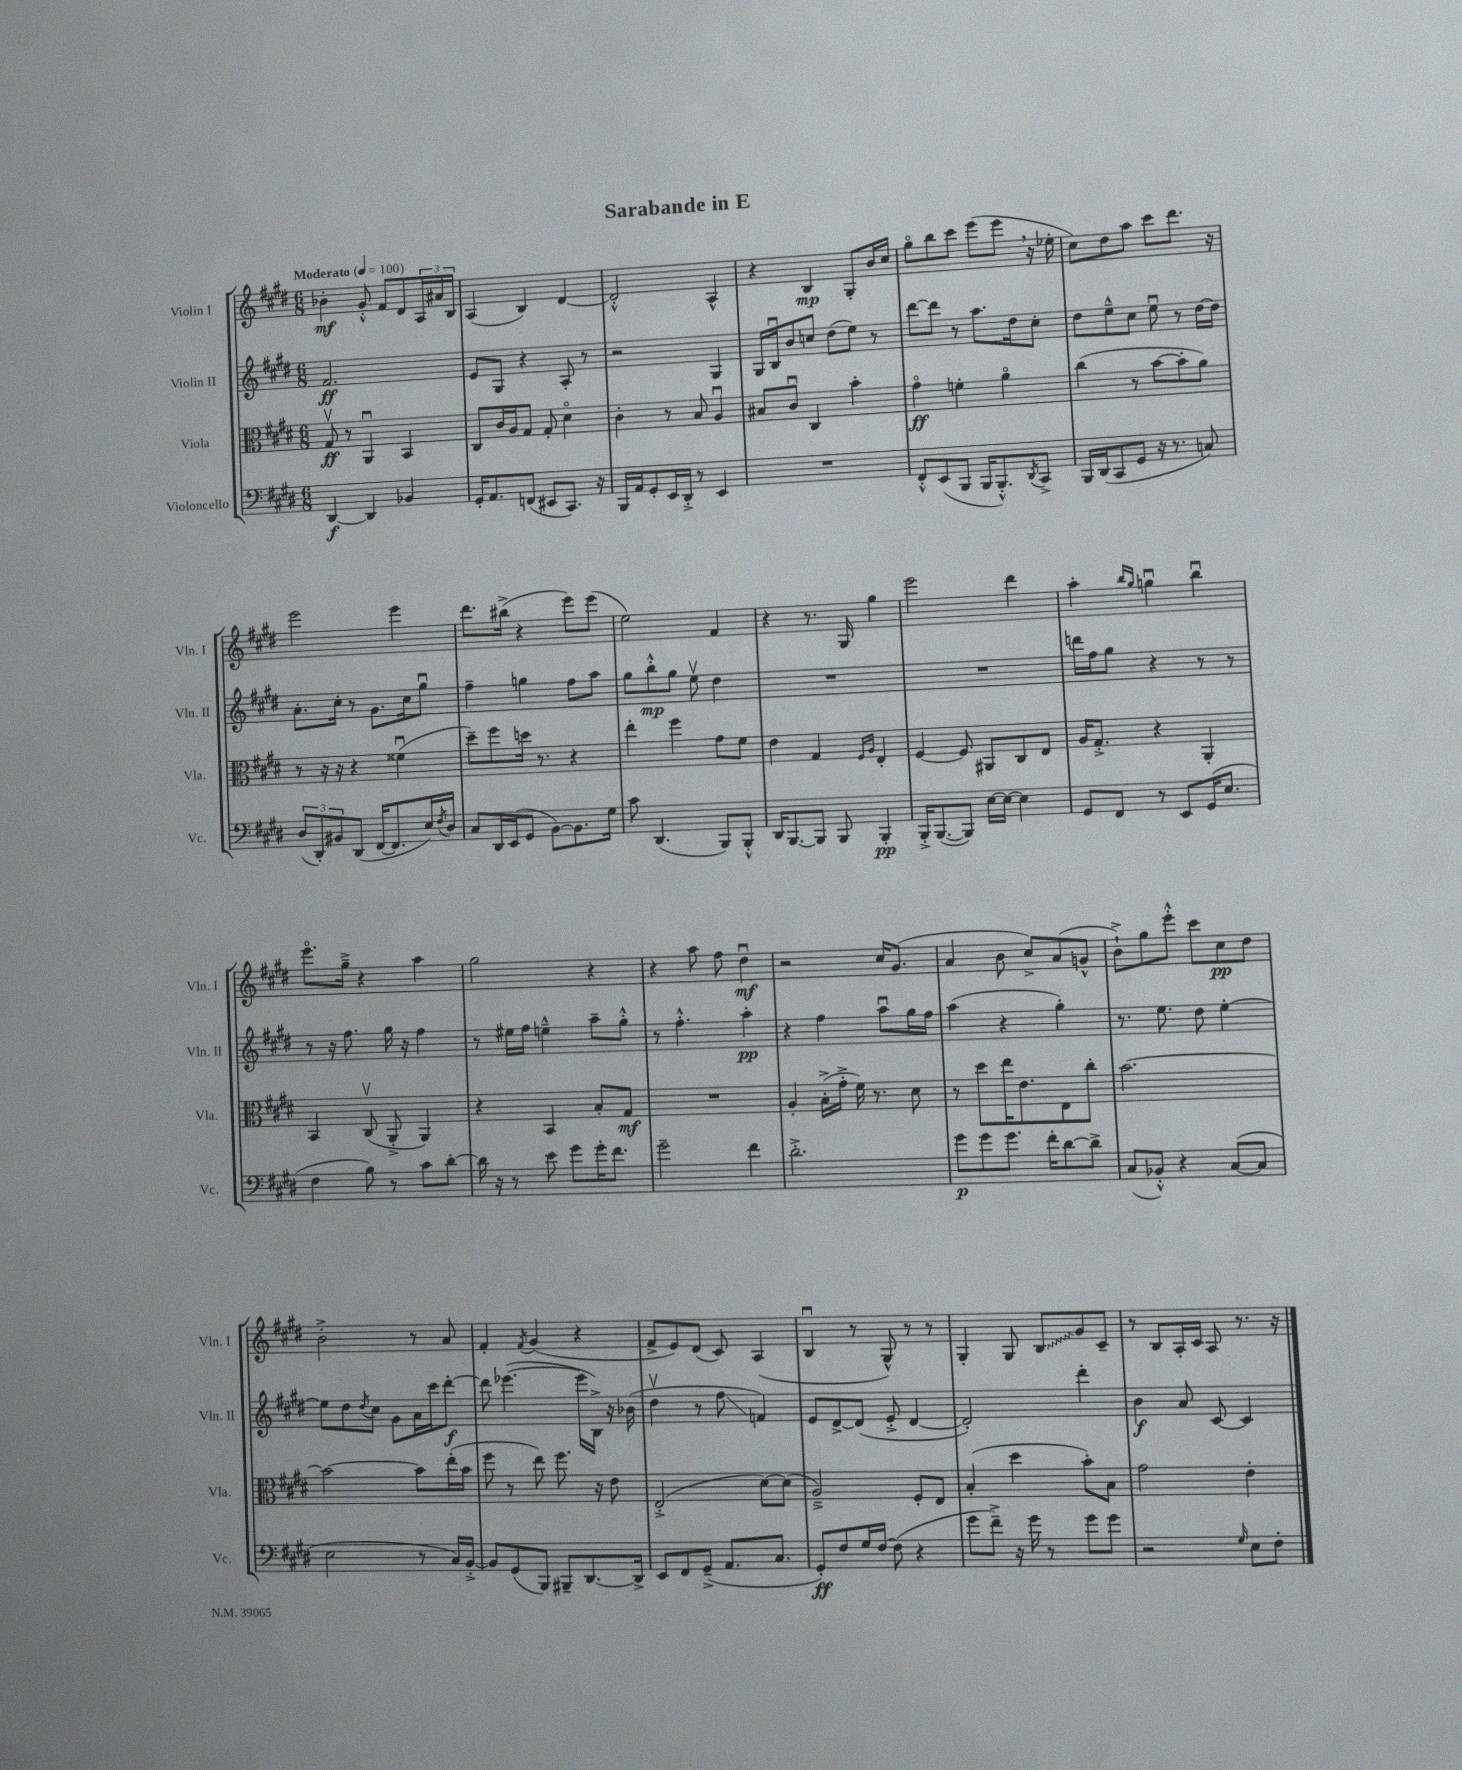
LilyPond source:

\header { title = "Sarabande in E" }
<<
\new StaffGroup <<
\new Staff = "s0" \with { instrumentName = "Violin I" shortInstrumentName = "Vln. I" } {
    \clef treble \key e \major \numericTimeSignature \time 6/8 \tempo "Moderato" 4 = 100
    bes'4-.\mf gis'8-.-^ fis'8 dis'8 \tuplet 3/2 { a16 ais'16 b16 } |
    a4( b4) dis'4~ |
    dis'2-.-^ a4-^ |
    r4 b4\mp gis8-. b'16 cis''16 |
    gis''8\flageolet b''8 cis'''8 e'''8( e'''8 \breathe r16 ees''16-. |
    cis''8) dis''8 a''8 cis'''8 dis'''8. r16 |
    e'''2 e'''4 |
    dis'''8. bis''16->( r4 e'''8) e'''8( |
    e''2) fis'4 |
    r4 r8. gis16 gis''4 |
    e'''2 dis'''4 |
    a''4-. \grace { b''16 gis''16 } g''4\downbow b''4\downbow |
    e'''8.\flageolet gis''16---> r4 a''4 |
    gis''2 r4 |
    r4 a''8 fis''8 dis''4\downbow\mf |
    r2 cis''16 gis'8.( |
    a'4 b'8 cis''8->) a'8( g'8-^ |
    b'8-!->) gis''8 e'''8-.-^ cis'''8 cis''8\pp dis''8 |
    b'2-.-> r8 a'8 |
    fis'4-. \acciaccatura { fis'8 } gis'4( r4 |
    fis'8-> e'8) dis'8( cis'8) a4( |
    b4\downbow r8 gis8-^) r8 r8 |
    gis4-. gis8 \once \override Glissando.style = #'zigzag b8\glissando gis'8 cis'8-- |
    r8 b8 a16-. cis'16 a8 r8. r16 \bar "|." |
}
\new Staff = "s1" \with { instrumentName = "Violin II" shortInstrumentName = "Vln. II" } {
    \clef treble \key e \major \numericTimeSignature \time 6/8
    fis'2.\ff |
    e'8 gis8 r4 a8-. r8 |
    r2 gis4 |
    gis16 b16\downbow b'8 c''8 dis''8( e''8) r8 |
    dis'''8~ dis'''8 r8 a''8. dis''16 cis''8-. |
    dis''8 e''8---^ cis''8 e''8\downbow r8 dis''16~ dis''16 |
    a'8.-. cis''16-. r8 gis'8. cis''16 gis''8\downbow |
    fis''4-- g''4 fis''8 a''8 |
    gis''8 b''8-.-^\mp gis''8 e''8\upbow dis''4 |
    R2. |
    R2. |
    d'''16 fis''16 gis''8 r4 r8 r8 |
    r8 r16 fis''8. gis''16 r16 fis''4 |
    r8 eis''16 fis''16 e''4---^ a''8-- gis''8-.-^ |
    r8 fis''4.-.-^ a''4-.\pp |
    r4 fis''4 a''8\downbow gis''16 fis''16 |
    a''4( r4 gis''4-.) |
    r8. e''8. dis''8 e''4~-. |
    e''8 dis''8 \acciaccatura { dis''8 } cis''8 gis'8 a'16 cis'''16 dis'''8~-.\f |
    dis'''8 ees'''4.~( ees'''16 b16->) r16 bes'16( |
    dis''4\upbow r8 fis''8\glissando f'4) |
    e'8 dis'8~-> dis'8( e'8-.-> dis'4~ |
    dis'2-.) dis'''4-. |
    b'4\f a'8 cis'8~ cis'4 \bar "|." |
}
\new Staff = "s2" \with { instrumentName = "Viola" shortInstrumentName = "Vla." } {
    \clef alto \key e \major \numericTimeSignature \time 6/8
    gis8\upbow\ff r8 a,4\downbow b,4 |
    cis8 cis'16 a16 gis8 gis8-. dis'4\flageolet |
    cis'4-. r8 b8 a4\downbow |
    bis8 cis'8\downbow cis4 b'4-. |
    gis'4\flageolet\ff f'4-. a'4\flageolet |
    cis''4( r8 b'8~ b'8-. a'8) |
    r8 r16 r16 r4 fisis'4\downbow( |
    dis''8--) fis''8 d''16 r8. r4 |
    e''4-. fis''4 gis'8 fis'8 |
    e'4 gis4 \grace { fis16 a16 } e4-. |
    fis4~ fis8 ais,8 cis8 e8 |
    a16 gis8.-.-> r4 a,4-. |
    b,4 cis8\upbow( a,8-.-> a,4) |
    r4 b,4 b8-. gis8\mf |
    R2. |
    a4-. b16-.->( gis'16-.-> fis'16) r8. dis'8 |
    r8 dis''8 e''16 e'8. e8 cis''8-. |
    b'2.~ |
    b'2~ b'8 e''16-.( b'16 |
    fis''8 r8 e''8) fis''8. r16 e'8 |
    e2-.->( dis'8~) dis'8( |
    a2--->) fis8-. e8 |
    b4-.( dis''4 b'8-.) b8 |
    gis'2 e'4-. \bar "|." |
}
\new Staff = "s3" \with { instrumentName = "Violoncello" shortInstrumentName = "Vc." } {
    \clef bass \key e \major \numericTimeSignature \time 6/8
    dis,4~\f dis,4 bes,4 |
    gis,16-. a,8. f,8( eis,8 cis,8.) r16 |
    b,,16 a,16 gis,8-. e,16 dis,16-.-> r8 e,4 |
    R2. |
    fis,8-.-^ e,8( b,,8 b,,16 b,,8.-.-^) \acciaccatura { dis,8 } cis,8-> |
    b,,16 dis,16( cis,8 gis,8 r16 r8. c8) |
    \tuplet 3/2 { dis8( dis,8-.) bis,8 } dis,8( fis,16~ fis,8. e16) \acciaccatura { fis8 } dis16 |
    cis8 dis,16 e,16( gis,8 b,8~) b,8. gis16 |
    cis'8 dis,4.( b,,8) b,,8-.-^ |
    dis,16 b,,8.~ b,,8 b,,8 b,,4-.\pp |
    b,,16-.-> b,,8.~( b,,8) e16~ e16~ e4 |
    gis,8 fis,8 r8 e,8 gis,16( e8. |
    fis4 b8) r8 cis'8 dis'8~-. |
    dis'16 r16 r8 e'8 gis'8 gis'16-. fis'8. |
    gis'2-- fis'4 |
    dis'2.-.-> |
    gis'8\p gis'8 gis'8. fis'16-. dis'8~ dis'8-> |
    cis8( bes,8-.-^) r4 cis8~( cis8 |
    e2 r8 cis16) b,16~-.-> |
    b,8 gis,8( b,,8) bis,,8-- dis,8.~ dis,16-> |
    e,8 fis,8 gis,8--->( a,8. cis8. |
    gis,8-.\ff) fis8 gis16 fis16~ fis8( r4 |
    gis'8 fis'8--->) r16 gis'16 r8 gis'8 gis'8 |
    r2 \grace { gis16 } e8 fis8-. \bar "|." |
}
>>
>>
\layout { \context { \Score \remove "Bar_number_engraver" } }
